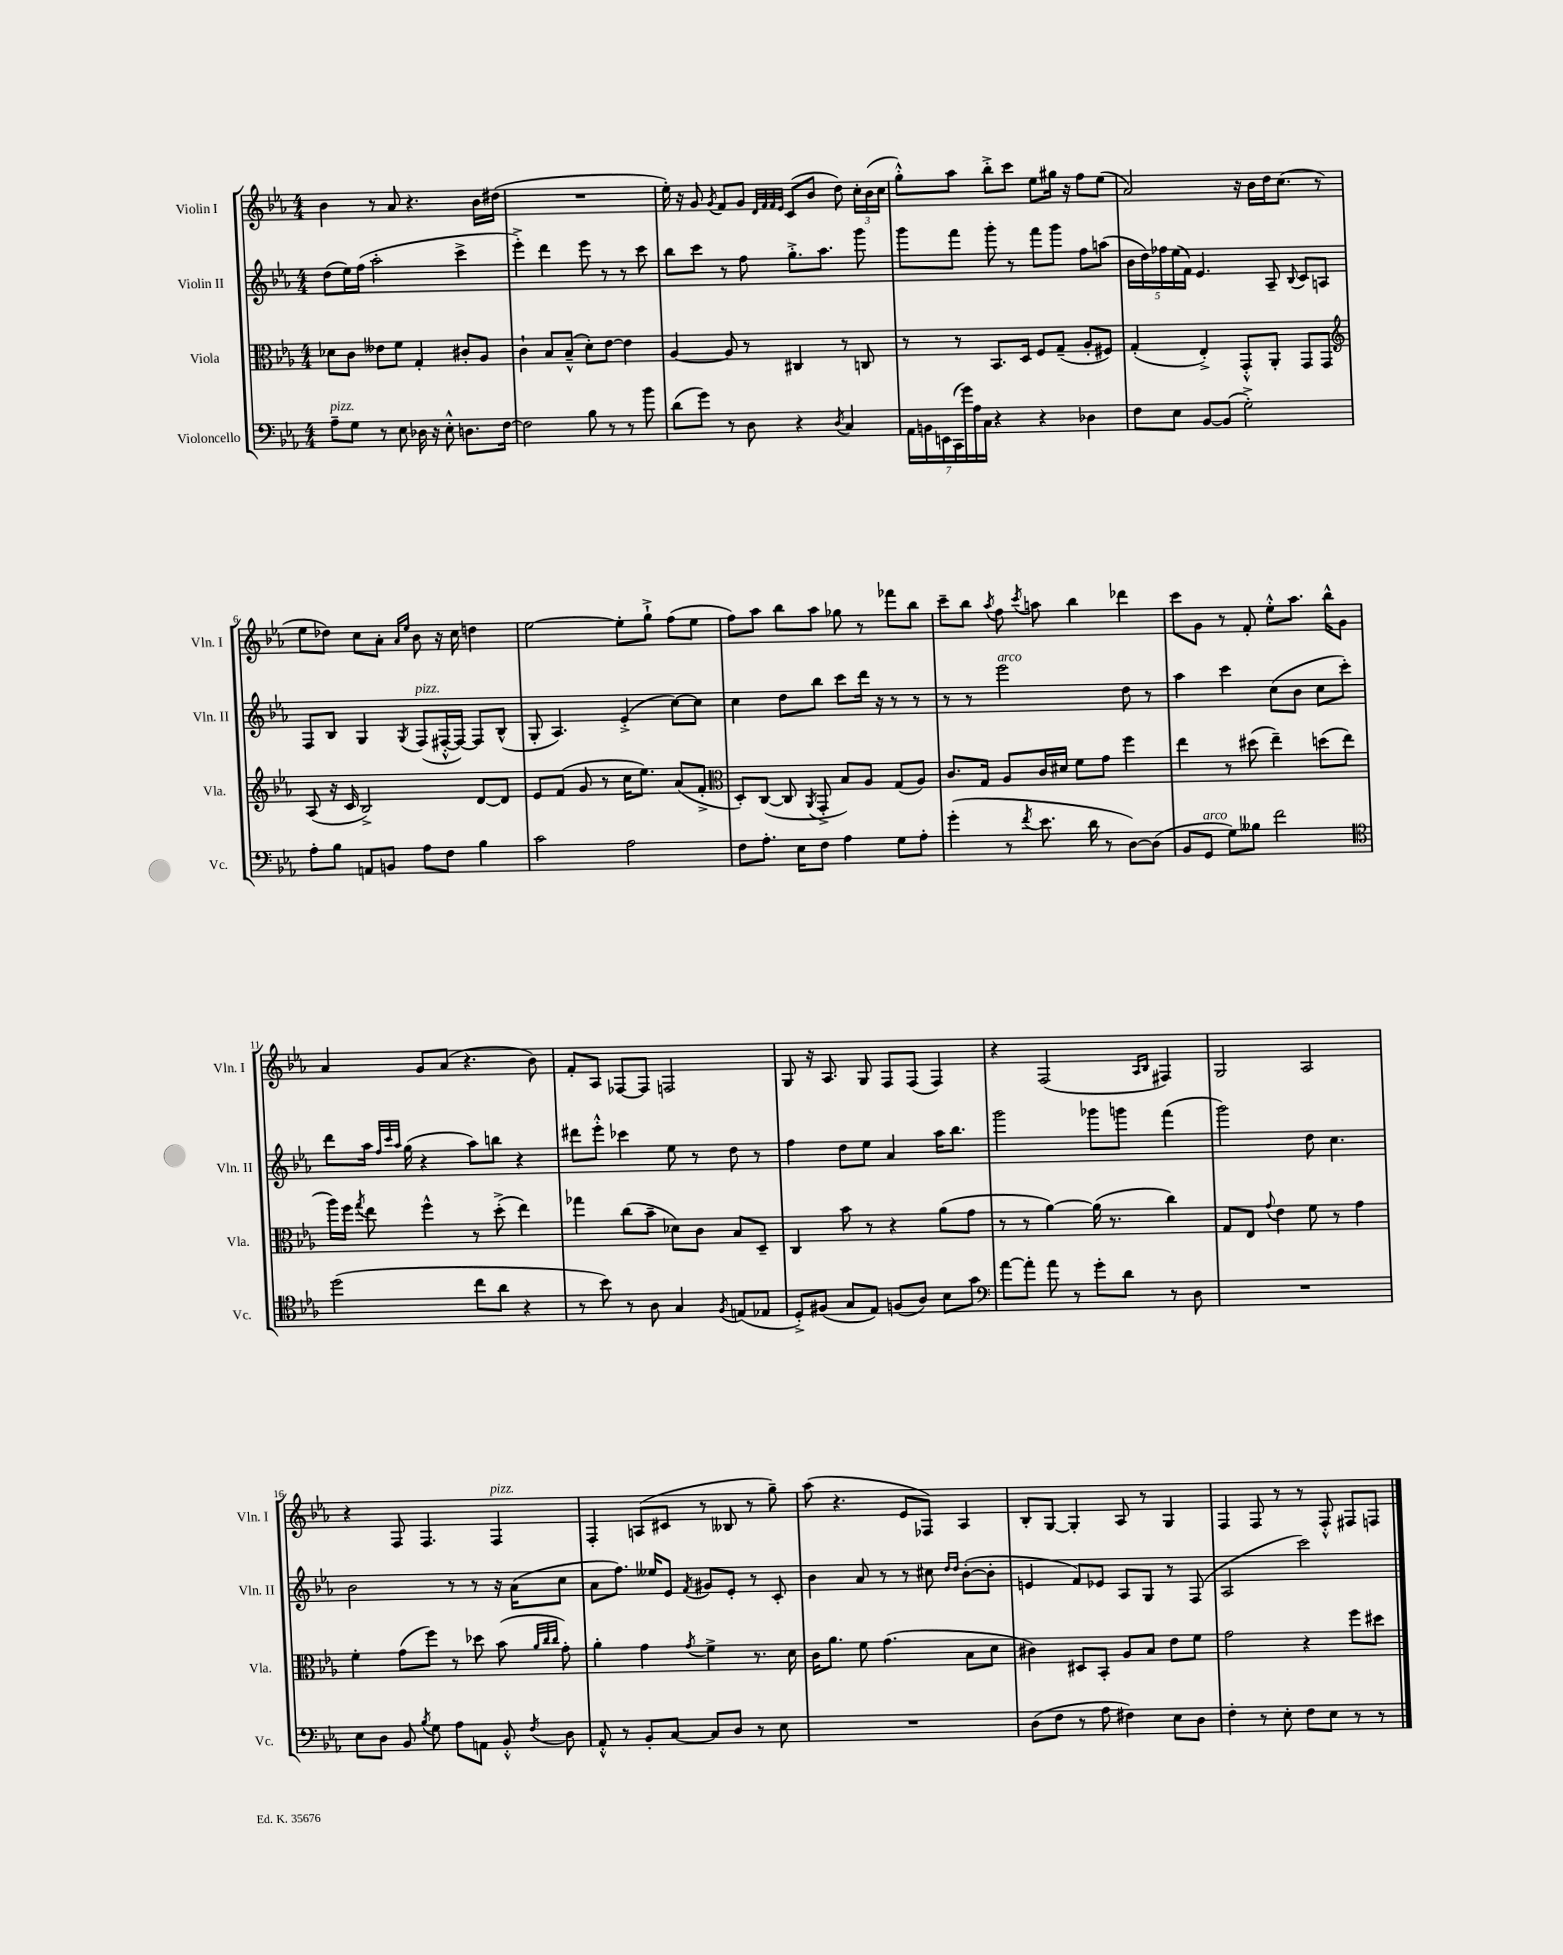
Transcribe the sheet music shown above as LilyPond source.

<<
\new StaffGroup <<
\new Staff = "s0" \with { instrumentName = "Violin I" shortInstrumentName = "Vln. I" } {
    \clef treble \key ees \major \numericTimeSignature \time 4/4
    \autoBeamOff bes'4 r8 aes'8 r4. bes'16[ dis''16]( |
    R1 |
    ees''16-.) r16 g'8 \acciaccatura { g'8 } f'8[ g'8] \grace { d'32[ f'32 f'32 ees'32] } c'8[( bes'8] d''8) \tuplet 3/2 { c''16[-. bes'16( c''16] } |
    g''8[-.-^) aes''8] bes''8[-.-> c'''8] ees''8[ gis''16] r16 f''8[ ees''8]( |
    aes'2) r16 bes'16[ d''16 c''8.]( r8 |
    ees''8[ des''8]) c''8[ aes'8]-. \grace { aes'16[ ees''16] } bes'8 r16 c''16 d''4 |
    ees''2~ ees''8[-. g''8]-!-> f''8[( ees''8] |
    f''8[) aes''8] bes''8[ aes''8] ges''8 r8 fes'''8[ bes''8] |
    c'''8[-- bes''8] \acciaccatura { aes''8 } f''8 \acciaccatura { c'''8 } a''8 bes''4 des'''4 |
    c'''8[ g'8] r8 f'8-. ees''8[-.-^ aes''8.] bes''16[-^ g'8] |
    aes'4 g'8[ aes'8]( r4. bes'8) |
    f'8[-. aes8] fes8[~ fes8] f2 |
    g8 r16 aes8. g8 f8[ f8]( f4) |
    r4 f2( \grace { aes16[ bes16] } fis4) |
    g2 aes2 |
    r4 f8 f4. f4^\markup { \italic "pizz." } |
    f4-. a8[( cis'8] r8 beses8 r8 g''8--) |
    aes''8( r4. ees'8[ fes8]) aes4 |
    bes8[-. g8]~ g4-. aes8 r8 g4 |
    f4 f8 r8 r8 f8-.-^ fis8[ f8] \bar "|." |
}
\new Staff = "s1" \with { instrumentName = "Violin II" shortInstrumentName = "Vln. II" } {
    \clef treble \key ees \major \numericTimeSignature \time 4/4
    \autoBeamOff d''8[( ees''16) f''16]( aes''2-. c'''4-> |
    ees'''4-.->) d'''4 ees'''8 r8 r8 c'''8 |
    bes''8[ c'''8] r8 f''8 g''8.[-.-> aes''8.] g'''8 |
    g'''8[ f'''8] g'''8-. r8 f'''8[ g'''8] f''8[ a''8]( |
    \tuplet 5/4 { bes'16[ d''16) fes''16 ees''16( f'16]) } ees'4. aes8-- \appoggiatura { bes8 } c'8[ a8] |
    f8[ bes8] g4 \acciaccatura { g8 } f8[^\markup { \italic "pizz." }( fis16~-.-^ fis16]~) fis8[ bes8]-^( |
    g8-. aes4.) ees'4-.->( c''8[~) c''8] |
    c''4 d''8[ bes''8] c'''8[ d'''16] r16 r8 r8 |
    r8 r8 ees'''2^\markup { \italic "arco" } d''8 r8 |
    aes''4 c'''4 c''8[( bes'8] c''8[ c'''8]-.) |
    d'''8[ aes''16] \grace { f''32[ c'''32 aes''32] } g''16( r4 aes''8[) b''8] r4 |
    dis'''8[ ees'''8]-.-^ ces'''4 ees''8 r8 d''8 r8 |
    f''4 d''8[ ees''8] aes'4 aes''16[ bes''8.] |
    g'''2 ges'''8[ g'''8] f'''4( |
    g'''2) d''8 c''4. |
    bes'2 r8 r8 r16 aes'16[( c''8] |
    aes'8[ f''8.]) eeses''16[ ees'8] \acciaccatura { f'8 } gis'8[ ees'8]-. r8 c'8-. |
    bes'4 aes'8 r8 r8 cis''8 \grace { d''16[ d''16] } bes'8[~-.( bes'8]-. |
    e'4 f'8[) ees'8] aes8[ g8] r8 f8( |
    aes2 c'''2) \bar "|." |
}
\new Staff = "s2" \with { instrumentName = "Viola" shortInstrumentName = "Vla." } {
    \clef alto \key ees \major \numericTimeSignature \time 4/4
    \autoBeamOff des'8[ c'8] eeses'8[ f'8] g4-. cis'8[-. aes8] |
    c'4-! bes8[ bes8]---^( d'8[-.) ees'8]~ ees'4 |
    aes4~ aes8 r8 cis4 r8 c8 |
    r8 r8 bes,8.[ d16] f8[ g8]--( aes8[-. fis8]) |
    g4-.( ees4-.->) g,8[-.-^ aes,8]-. g,8[ g,8] |
    \clef treble aes8( r16 c'16 bes2->) d'8[~ d'8] |
    ees'8[ f'8]( g'8 r8 c''16[ ees''8.]) aes'8[( f'8]-.-> |
    \clef alto d8[-.) c8]~( c8 \acciaccatura { aes,8 } g,8-.-> bes8[) aes8] g8[( aes8]) |
    c'8.[ g16] aes8[ c'16 dis'16] f'8[ g'8] f''4 |
    ees''4 r8 dis''8( ees''4--) d''8[( ees''8] |
    aes''16[) f''16] \acciaccatura { g''8 } ees''8 f''4-^ r8 d''8-.->( ees''4) |
    ges''4 c''8[( bes'8]-- des'8[) c'8] bes8[ d8]-- |
    c4 bes'8 r8 r4 aes'8[( g'8] |
    r8 r8 aes'4~) aes'16( r8. c''4) |
    g8[ ees8] \appoggiatura { g'8 } ees'4 f'8 r8 g'4 |
    f'4-. g'8[( f''8]) r8 des''8 bes'8( \grace { aes'32[ c''32 c''32] } g'8-.) |
    aes'4-. g'4 \acciaccatura { g'8 } f'4-> r8. d'16 |
    c'16[ aes'8.] f'8 g'4.( bes8[ d'8] |
    cis'4) dis8[ bes,8]-. aes8[ bes8] ees'8[ f'8] |
    g'2 r4 f''8[ dis''8] \bar "|." |
}
\new Staff = "s3" \with { instrumentName = "Violoncello" shortInstrumentName = "Vc." } {
    \clef bass \key ees \major \numericTimeSignature \time 4/4
    \autoBeamOff aes8[--^\markup { \italic "pizz." } g8] r8 ees8 des16 r16 ees8-.-^ d8.[ f16]~ |
    f2 bes8 r8 r8 bes'8 |
    d'8[( g'8]) r8 d8 r4 \acciaccatura { d8 } c4 |
    \tuplet 7/4 { aes,16[ b,16 e,16 c,16( g'16) aes16 c16] } r4 r4 des4 |
    f8[ ees8] bes,8[~ bes,8]( g2-.->) |
    aes8[-. bes8] a,8[ b,8] aes8[ f8] bes4 |
    c'2 aes2 |
    f8[ aes8.]-. ees16[ f8] aes4 g8[ aes8]-. |
    g'4-.( r8 \acciaccatura { f'8 } ees'8. d'16 r8 d8[~) d8]( |
    bes,8[ g,8]^\markup { \italic "arco" } g8[) beses8] f'2 |
    \clef tenor d''2( c''8[ aes'8] r4 |
    r8 bes'8) r8 aes8 g4 \acciaccatura { f8 } e8[( ees8] |
    d8[-.->) fis8]( g8[ ees8]) f8[( aes8]) bes8[ g'8] |
    \clef bass aes'8[~ aes'8]-. aes'8 r8 g'8[-. d'8] r8 d8 |
    R1 |
    ees8[ d8] bes,8 \acciaccatura { bes8 } g8 aes8[ a,8] bes,8-.-^ \acciaccatura { f8 } d8 |
    aes,8-.-^ r8 bes,8[-. c8]~ c8[ d8] r8 ees8 |
    R1 |
    d8[( f8] r8 aes8 fis4) ees8[ d8] |
    f4-. r8 ees8-. f8[ ees8] r8 r8 \bar "|." |
}
>>
>>
